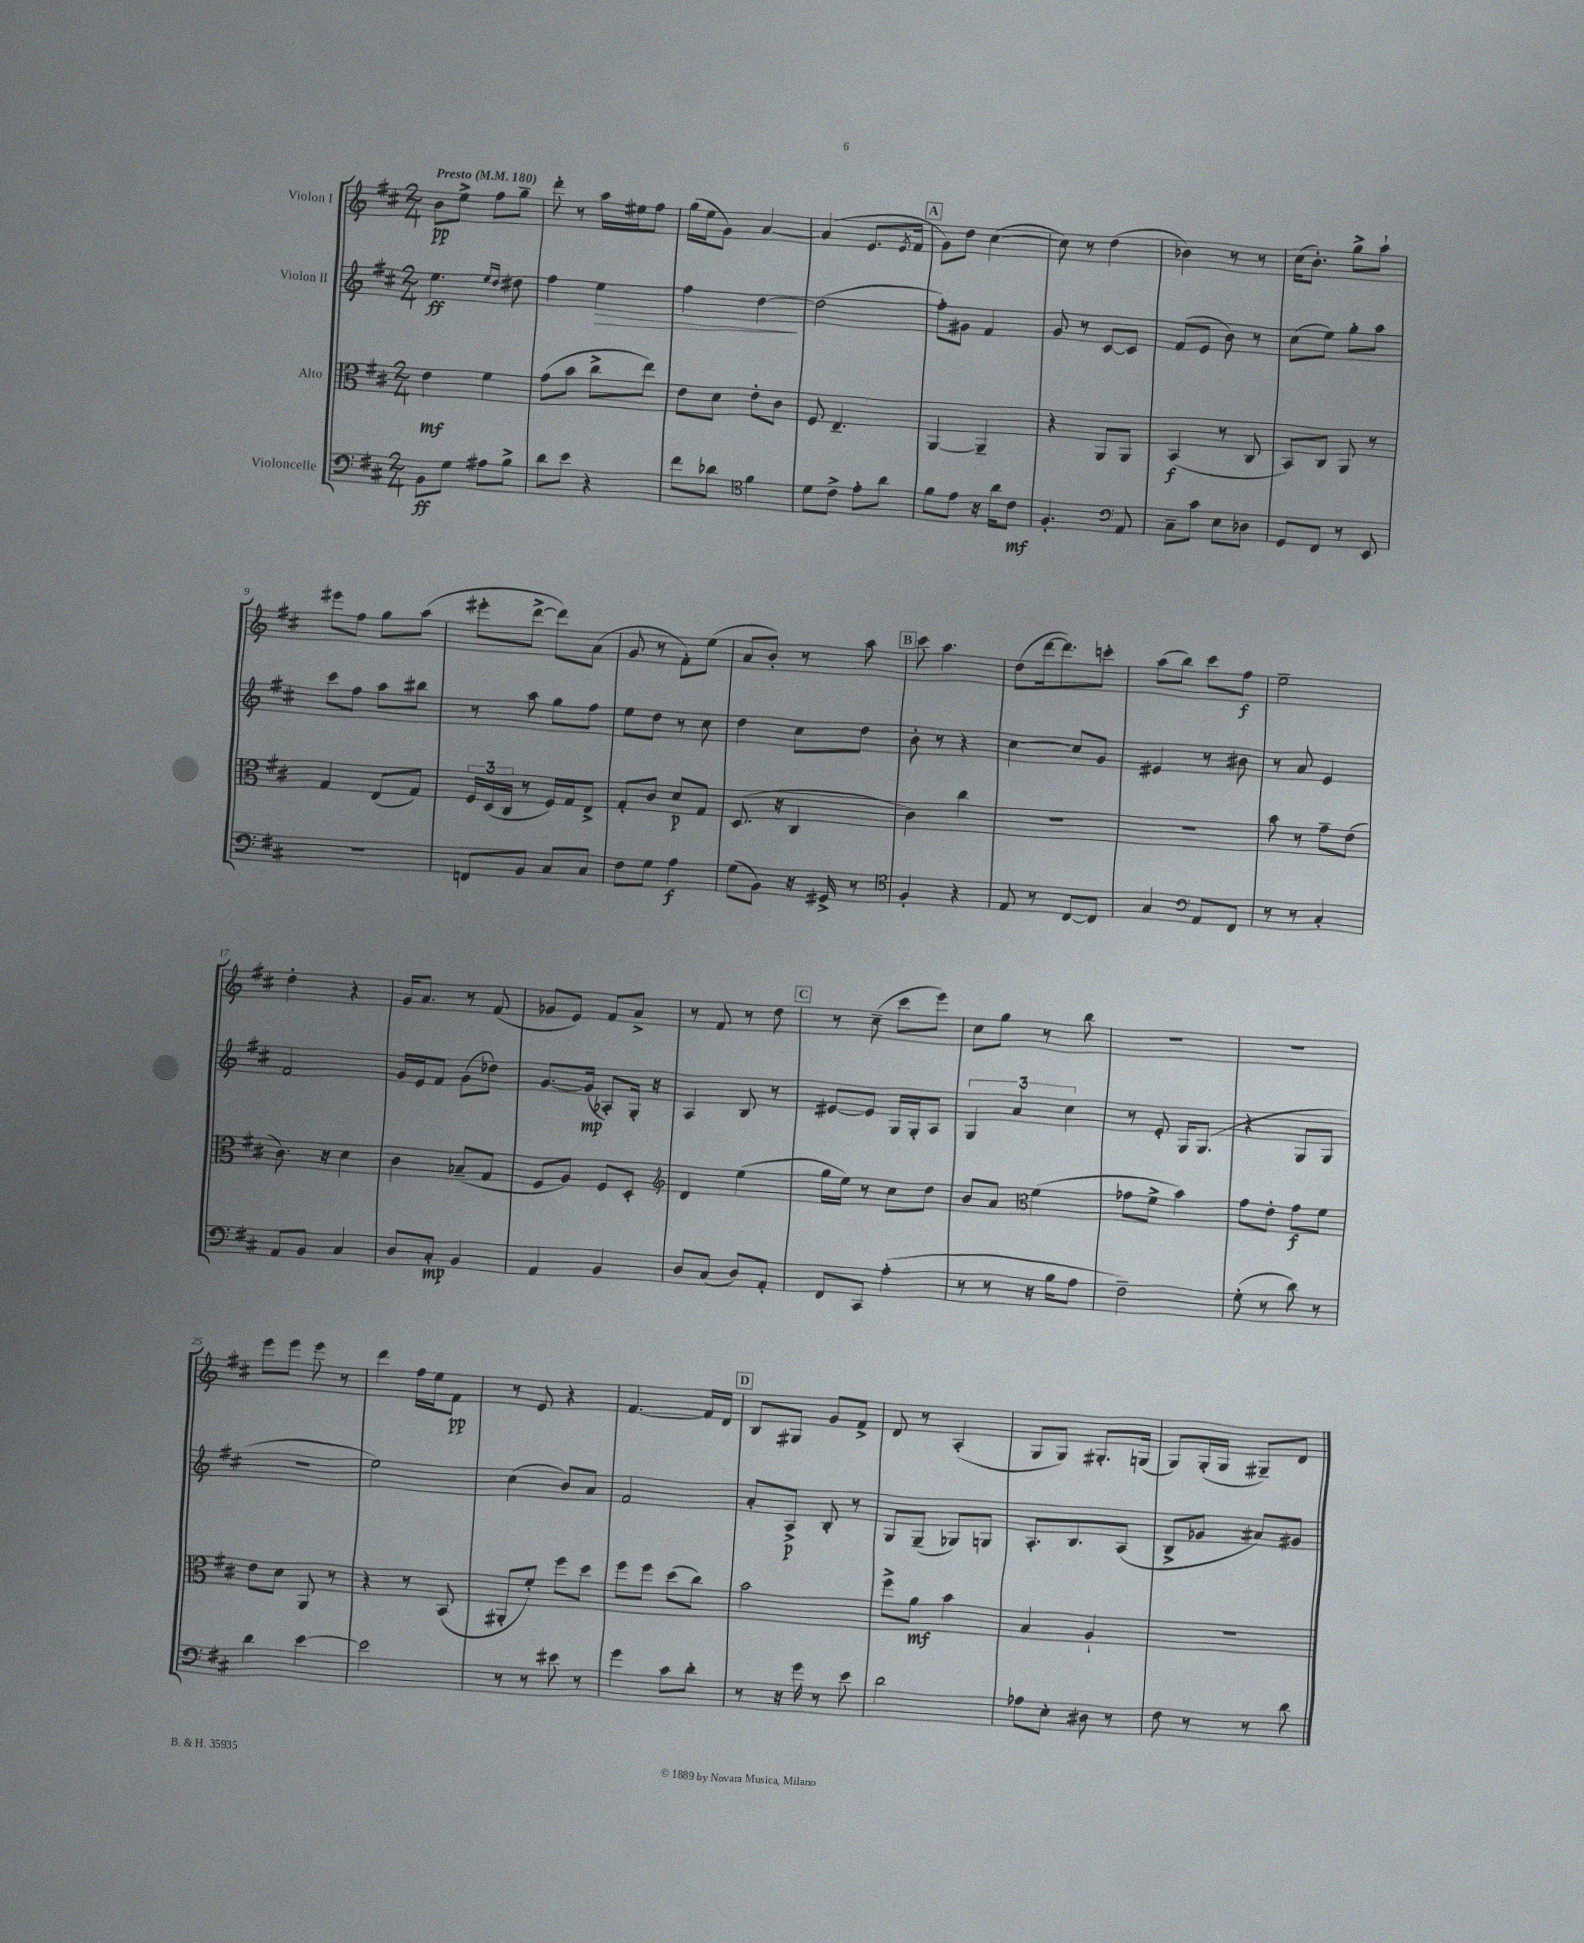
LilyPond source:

<<
\new StaffGroup <<
\new Staff = "s0" \with { instrumentName = "Violon I" } {
    \clef treble \key d \major \numericTimeSignature \time 2/4 \tempo "Presto" 4 = 180
    b'8\pp e''8-> fis''8 g''8-- |
    d'''8-. r8 a''16 eis''16 fis''8 |
    g''16( e''16 g'8) a'4~ |
    a'4( e'8. \acciaccatura { e'8 } fis'16 |
    \mark \markup { \box "A" } g'8) d''8 cis''4~( |
    cis''8) r8 d''4( |
    bes'4) r8 r8 |
    cis''16( b'8.-.) g''8-> a''8-! |
    eis'''8 fis''8 g''8 a''8( |
    eis'''8-. d'''8~-> d'''8) a'8( |
    g'8 r8 fis'8-.) e''8( |
    a'8 b'8-.) r8 a''8 |
    \mark \markup { \box "B" } cis'''8 a''4. |
    d''8( d'''16~ d'''8.) c'''8-. |
    a''8( b''8) cis'''8 fis''8\f |
    e''2-- |
    d''4-. r4 |
    g'16 a'8. r8 fis'8( |
    ges'8 e'8) fis'8 a'8-> |
    r8 fis'8 r8 d''8 |
    \mark \markup { \box "C" } r8 cis''8--( cis'''8 e'''8) |
    cis''8 g''8 r8 b''8 |
    R2 |
    R2 |
    e'''8 e'''8 e'''8 r8 |
    d'''4 fis''16 e''16 fis'8\pp |
    r8 e'8 r4 |
    fis'4.~ fis'16 d'16 |
    \mark \markup { \box "D" } b8 gis8 g'8 fis'8-> |
    d'8 r8 a4-.( |
    g8 g8) gis8.-. g16( |
    g8) g16-.( g16 gis8--) d'8 \bar "|." |
}
\new Staff = "s1" \with { instrumentName = "Violon II" } {
    \clef treble \key d \major \numericTimeSignature \time 2/4
    e''4.\ff \grace { e''16 d''16 } dis''8 |
    fis''4 e''4\> |
    fis''4 d''4~\! |
    d''2( |
    \mark \markup { \box "A" } fis''8-.) gis'8 fis'4 |
    g'8 r8 cis'8~ cis'8 |
    fis'8( e'8 b'8) r8 |
    cis''8( e''8) g''8-. a''8 |
    cis'''8 fis''8 a''8 bis''8 |
    r8 a''8 g''8 fis''8 |
    e''8 d''8 r8 cis''8 |
    d''4 cis''8 d''8 |
    \mark \markup { \box "B" } b'8-. r8 r4 |
    cis''4~ cis''8 g'8 |
    eis'4 r8 bis'8 |
    r8 a'8 e'4 |
    fis'2 |
    g'16 e'16 fis'8 g'8( des''8) |
    g'8.~ g'16\mp( aes8-.) g16-. r16 |
    a4 b8 r8 |
    \mark \markup { \box "C" } eis'8~ eis'8 g16 g16-. a8 |
    \tuplet 3/2 { g4 a'4 cis''4 } |
    r8 e'8-. g16 g8.( |
    r4 g8 g8 |
    r2 |
    e''2) |
    cis''4( b'8) a'8 |
    fis'2 |
    \mark \markup { \box "D" } a'8-. a8->\p b8-. r8 |
    g8 g8--( ges8) g8 |
    a8.-. b8. a8( |
    b8-> ges'8 ais'8) gis'8 \bar "|." |
}
\new Staff = "s2" \with { instrumentName = "Alto" } {
    \clef alto \key d \major \numericTimeSignature \time 2/4
    e'4\mf fis'4 |
    g'8( b'8 cis''8-> e''8) |
    e'8 d'8 e'8-. cis'8 |
    fis8 e4.-- |
    \mark \markup { \box "A" } a,4~ a,4-- |
    r4 a,8 a,8 |
    b,4\f( r8 cis8 |
    b,8) cis8 a,8 r8 |
    g4 e8( g8) |
    \tuplet 3/2 { fis16 d16( cis16 } r8 fis16) g16 e8-> |
    g8-. cis'8 d'8\p g8 |
    d8.( r16 cis4 |
    \mark \markup { \box "B" } cis'4) cis''4 |
    R2 |
    R2 |
    b'8 r8 g'8-- e'8( |
    cis'8.) r16 d'4 |
    cis'4 bes8--( g8 |
    fis8 a8) fis8 d8-. |
    \clef treble d'4 e''4( |
    \mark \markup { \box "C" } g''16 e''16) r8 cis''8 d''8 |
    b'8 a'8 \clef alto fis'4( |
    ges'8 fis'8-> b'4) |
    g'8 e'8-. g'8\f fis'8 |
    e'8 d'8 a,8 r8 |
    r4 r8 b,8( |
    ais,8-. fis'8-.) fis''8 d''8 |
    fis''8 fis''8 d''8( cis''8) |
    \mark \markup { \box "D" } b'2 |
    fis''8-> a'8\mf b'4 |
    b4 a4-! |
    R2 \bar "|." |
}
\new Staff = "s3" \with { instrumentName = "Violoncelle" } {
    \clef bass \key d \major \numericTimeSignature \time 2/4
    b,8\ff g8 ais8 b8-> |
    d'8 e'8 r4 |
    fis'8 des'8 \clef tenor fis'4 |
    d'8 cis'8-> e'8-. a'8 |
    \mark \markup { \box "A" } fis'8 e'8 r16 a'16 cis'8\mf |
    fis4.-. \clef bass a,8 |
    cis8-- cis'8 e8 des8 |
    g,8 fis,8 r8 e,8 |
    r2 |
    f,8 b,8 cis8 cis8 |
    fis8 g8 a4\f |
    g8( b,8) r16 gis,16-> r8 |
    \mark \markup { \box "B" } \clef tenor fis4-. r4 |
    e8 r8 cis8~ cis8 |
    g4 \clef bass a,8 fis,8 |
    r8 r8 cis4-. |
    a,8 b,8 cis4 |
    d8 cis8-.\mp b,4 |
    a,4 b,4 |
    d8 cis8( d8) a,8-. |
    \mark \markup { \box "C" } fis,8 cis,8 a4-.( |
    r8 r8 r16 b16 a8 |
    fis2--) |
    g8-.( r8 d'8) r8 |
    d'4 e'4~ |
    e'2 |
    r8 r8 eis'8 r8 |
    g'4 cis'8 d'8-. |
    \mark \markup { \box "D" } r8 r16 g'16 r8 e'8 |
    d'2 |
    aes8 e8-. dis8 r8 |
    fis8 r8 r8 d'8 \bar "|." |
}
>>
>>
